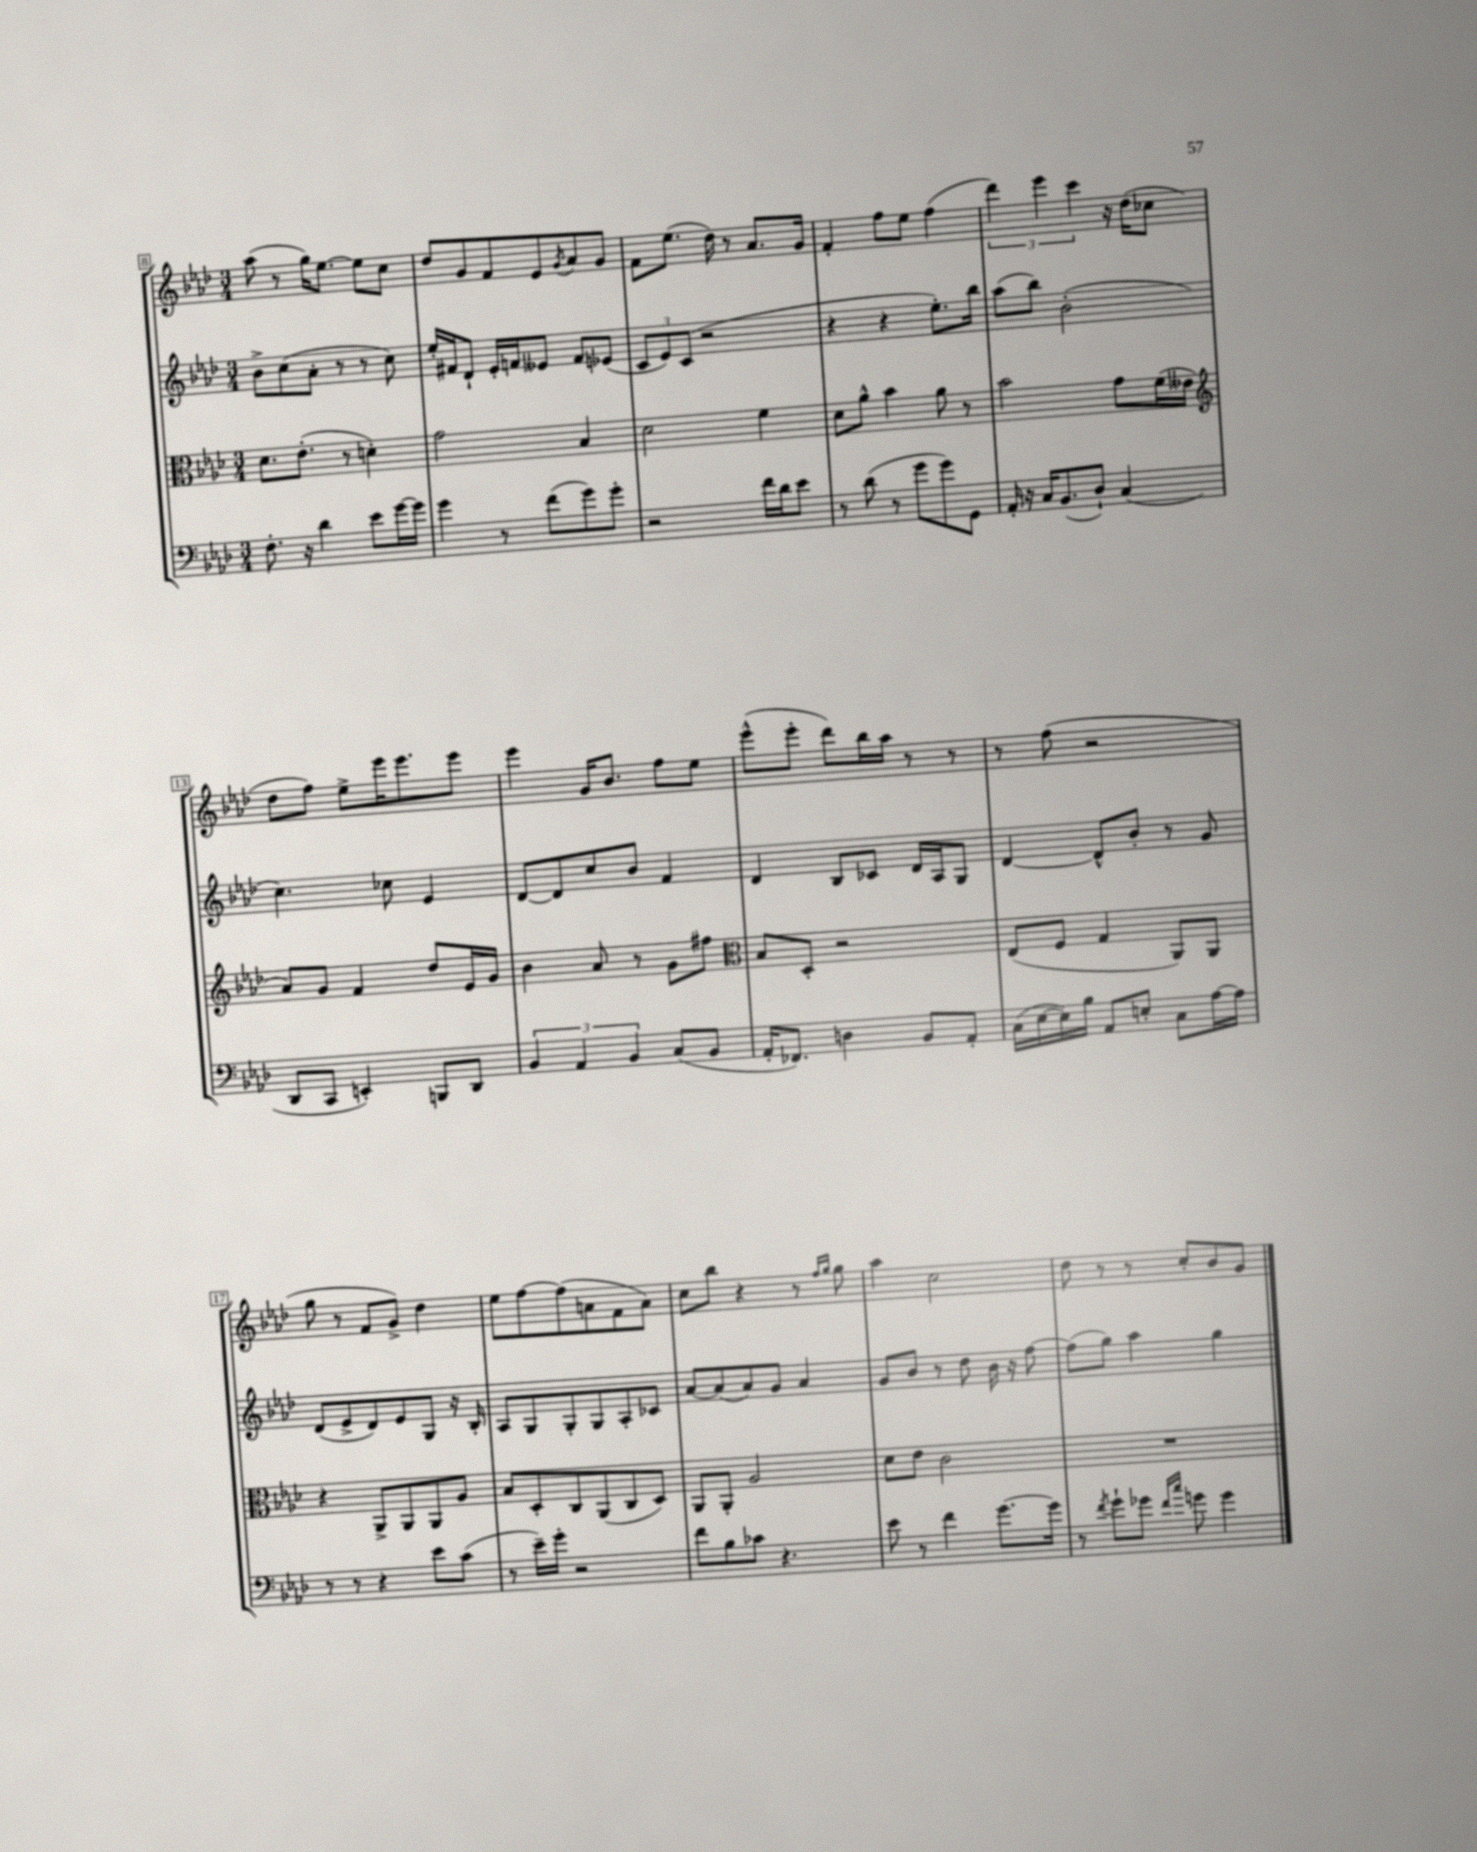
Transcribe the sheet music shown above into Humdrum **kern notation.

**kern	**kern	**kern	**kern
*staff4	*staff3	*staff2	*staff1
*clefF4	*clefC3	*clefG2	*clefG2
*k[b-e-a-d-]	*k[b-e-a-d-]	*k[b-e-a-d-]	*k[b-e-a-d-]
*M3/4	*M3/4	*M3/4	*M3/4
8.F'	8.d-	8b-^	(8aa-
.	.	(8cc	8r
16r	(8.e-'	.	.
4d-	.	8a-'	16gg)
.	.	.	[8.ee-
.	8r	8r	.
8e-	4d')	8r	8ee-]
[16g	.	8cc)	8cc
16g]	.	.	.
=	=	=	=
4g	2g	16ee-'	8dd-
.	.	16f#	.
.	.	8d-`	8g
8r	.	16e-'	8f
.	.	16f	.
(8f	.	8e--	8e-
.	.	.	8qg
8g)	4B-	8f	8a-
8g'	.	(8e-	8g
=	=	=	=
2r	2d-	12c	8f
.	.	12e-)	.
.	.	.	(8.ee-
.	.	(12c	.
.	.	2r	.
.	.	.	16dd-)
.	.	.	8r
16f	4f	.	8.a-
16d-	.	.	.
8e-	.	.	.
.	.	.	16g
=	=	=	=
8r	8d-	4r	4f'
(8d-	8a-^^	.	.
8r	4b-	4r	8ff
8g	.	.	8ee-
8g)	8a-	8.ee-')	(4ff
8GG	8r	.	.
.	.	16bb-	.
=	=	=	=
16AA-'	2b-	(8aa-	6ddd-)
16r	.	.	.
16C	.	8bb-)	.
.	.	.	6eee-
(8.BB-	.	.	.
.	.	(2b-'	.
.	.	.	6ccc
8D-`)	.	.	.
(4C	8g	.	16r
.	.	.	(16dd-
.	(16f	.	8cc-
.	16e--	.	.
=	=	=	=
*	*clefG2	*	*
8DD-	8a-)	4.cc)	8dd-
8CC	8g	.	8ff)
4EE')	4f	.	8ee-^
.	.	8cc-	16eee-
.	.	.	8.eee-
8BBB	8dd-	4e-	.
8DD-	16e-	.	8eee-
.	16g	.	.
=	=	=	=
6BB-	4b-	[8d-	4eee-
.	.	8d-]	.
6AA-	.	.	.
.	8a-	8cc	16g
.	.	.	8.b-
6BB-	.	.	.
.	8r	8b-	.
(8C	8g	4f	8ff
8BB-	8ff#	.	8ee-
=	=	=	=
*	*clefC3	*	*
16AA-'	8B-	4d-	(8eee-^^
8.FF-)	.	.	.
.	8D-'	.	8eee-'
4D	2r	8B-	8ddd-)
.	.	8c-	16bb-
.	.	.	16aa-
8BB-	.	16d-	8r
.	.	16A-	.
8AA-'	.	8G	8r
=	=	=	=
(16C	(8E-	[4d-	8r
[16E-	.	.	.
16E-])	8F	.	(8ff
16B-	.	.	.
8AA-	4G	8d-^^]	2r
8E'	.	8b-'	.
8C	8AA-)	8r	.
[16A-	8AA-	8g	.
16A-]	.	.	.
=	=	=	=
8r	4r	(8d-	8gg
8r	.	8e-^	8r
4r	8AA-^	8d-)	8f
.	8AA-	8e-	8g^)
8e-	8AA-	8G	4dd-
(8c	8A-	16r	.
.	.	16B-'	.
=	=	=	=
8r	8B-	8A-	8ee-
16e-~)	8D-'	8G	[8ff
16g'	.	.	.
2r	8C	8G'	(8ff]
.	(8AA-	8G	8a
.	8C	8A-'	8f
.	8D-)	8c-	8a)
=	=	=	=
8f	8AA-	[8a-	8cc
8B-	8AA-'	(8a-]	8bb-
8c-	2A-	8a-)	4r
4.r	.	8g	.
.	.	4a-	8r
.	.	.	16qqff
.	.	.	16qqgg
.	.	.	8gg
=	=	=	=
8e-	8d-	8g	4aa-
8r	8e-	8b-	.
4f	2c	8r	2cc
.	.	8dd-	.
[8.g	.	16b-	.
.	.	16r	.
.	.	[8ff	.
16g]	.	.	.
=	=	=	=
8r	2.r	(8ff]	8dd-
8qf	.	.	.
8g`	.	8gg)	8r
8g-	.	4aa-	8r
16qqf	.	.	.
16qqcc	.	.	.
8g	.	.	8cc'
4g	.	4gg	8b-
.	.	.	8g
==	==	==	==
*-	*-	*-	*-
